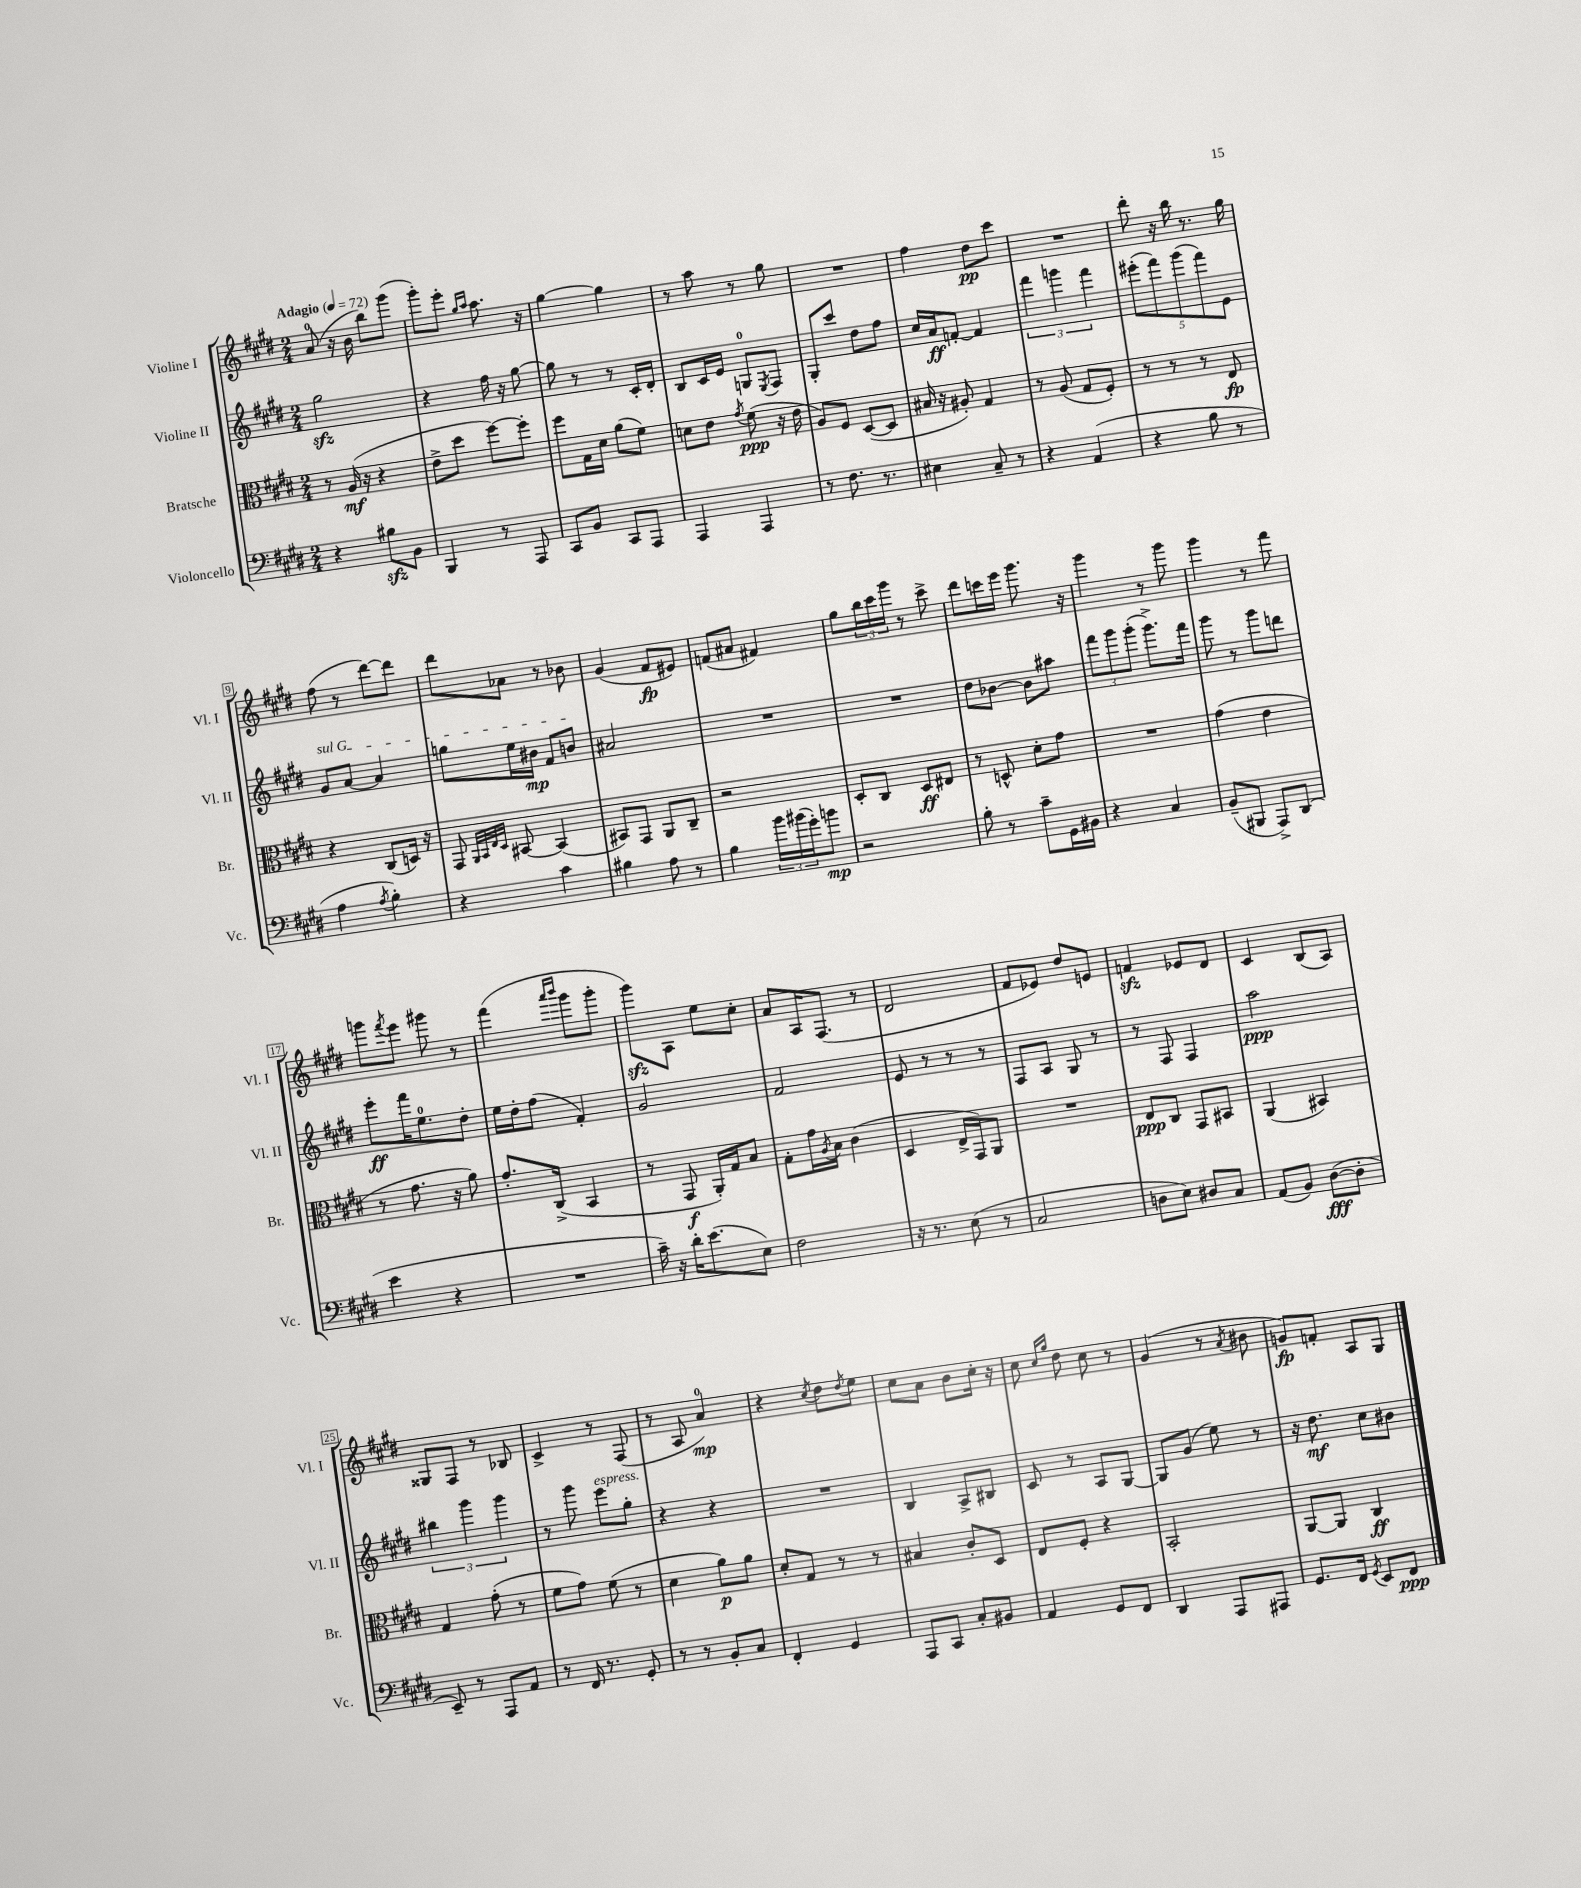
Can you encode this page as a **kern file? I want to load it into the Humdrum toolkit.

**kern	**kern	**kern	**kern
*staff4	*staff3	*staff2	*staff1
*clefF4	*clefC3	*clefG2	*clefG2
*k[f#c#g#d#]	*k[f#c#g#d#]	*k[f#c#g#d#]	*k[f#c#g#d#]
*M2/4	*M2/4	*M2/4	*M2/4
*MM72	*MM72	*MM72	*MM72
4r	8r	2gg#	(8a
.	(16A	.	16r
.	16r	.	16b
8B#	4r	.	8bb)
8BB	.	.	(8ggg#
=	=	=	=
4BBB	8e^	4r	8ggg#')
.	8dd#	.	8eee'
.	.	.	16qqgg#
.	.	.	16qqaa
8r	[8ff#)	16ff#	8.aa
.	.	16r	.
8AAA	8ff#']	[8gg#	.
.	.	.	16r
=	=	=	=
8CC#	8ff#	8gg#]	[4gg#
8BB	16G#	8r	.
.	16d#	.	.
8CC#	(8a	8r	4gg#]
8AAA	8f#)	16c#'	.
.	.	16d#'	.
=	=	=	=
4AAA	8d	8B	8r
.	8e	16c#	8aa
.	.	16e	.
.	8qg#	.	.
4AAA	(8f#	8G	8r
.	.	8qE	.
.	16r	8F#	8gg#
.	16e	.	.
=	=	=	=
8r	8A)	8G#'	2r
8.F#	8F#	8ccc#	.
.	([8D#	8dd#	.
8.r	.	.	.
.	8D#]	8ff#	.
=	=	=	=
4E#	16B#	16cc#	4ff#
.	16r	16a	.
.	8A#')	[8f'	.
8C#~	4G#	4f]	8dd#
8r	.	.	8ccc#
=	=	=	=
4r	8r	6fff#	2r
.	(8A	.	.
.	.	6ggg	.
(4AA	8G#	.	.
.	.	6fff#	.
.	8F#')	.	.
=	=	=	=
4r	8r	(10eee#'	8ddd#'
.	.	10fff#)	.
.	8r	.	16r
.	.	.	16bb
.	.	(10ggg#	.
8B	8r	.	8.r
.	.	10fff#)	.
8r	8E	.	.
.	.	10e	.
.	.	.	16gg#
=	=	=	=
4A	4r	8g#	(8ff#
.	.	[8a	8r
8qA	.	.	.
4B')	(8C#	4a]	[8ddd#)
.	16D)	.	8ddd#]
.	16r	.	.
=	=	=	=
4r	8GG#	8gg	8ddd#
.	32qqAA	.	.
.	32qqBB	.	.
.	32qqE	.	.
.	32qqD#	.	.
.	[8BB#	16ee	8a-
.	.	16b#	.
4c#	(4BB#]	8f#	8r
.	.	8b	8b-
=	=	=	=
4B#	8BB#)	2a#	(4g#
.	8GG#	.	.
8A	8AA	.	8f#
8r	8C#~	.	8e#)
=	=	=	=
4B	2r	2r	(8f
.	.	.	8a#
24b	.	.	4f#)
(24b#	.	.	.
24g#')	.	.	.
8b	.	.	.
=	=	=	=
2r	8D#'	2r	8gg#
.	8C#	.	24bb
.	.	.	24ccc#
.	.	.	24ggg#
.	8D#	.	8r
.	8E#	.	8ccc#^
=	=	=	=
8B'	8r	8dd#	8ddd#
8r	8D^^	[8b-	16ccc
.	.	.	16eee
8c#~	8d#'	8b-]	8.ggg#
16GG#	8g#	8aa#	.
16BB#	.	.	16r
=	=	=	=
4r	2r	12fff#	4ggg#
.	.	12ggg#	.
.	.	(12ggg#'	.
4C#	.	8.ggg#^)	8r
.	.	.	8ggg#
.	.	16fff#	.
=	=	=	=
(8BB~	(4g#	8ggg#	4ggg#
8BBB#	.	8r	.
8AAA^)	4e	8ggg#	8r
(8DD#	.	8ddd	8fff#
=	=	=	=
4e	8r	8eee'	8ggg
.	.	.	8qfff#
.	8.g#	16fff#	8eee
.	.	8.ee	.
4r	.	.	8ggg#
.	16r	.	.
.	8a)	8dd#'	8r
=	=	=	=
2r	8.g#'	16ee	(4fff#
.	.	16dd#'	.
.	.	(8ff#	.
.	(16C#^	.	.
.	.	.	16qqaaa
.	.	.	16qqbbb
.	4BB	4f#')	8ggg#
.	.	.	8ggg#'
=	=	=	=
16c#~)	8r	2g#	8ggg#)
16r	.	.	.
16d#'	8GG#	.	8A
(8.e	.	.	.
.	16AA')	.	8ee
.	16G#	.	.
8E)	8B	.	8cc#'
=	=	=	=
2F#	8G#'	2f#	8a
.	16g#	.	16A
.	8qA	.	.
.	16B	.	(8.F#
.	(4c#	.	.
.	.	.	8r
=	=	=	=
16r	4D#	8e	2d#
8.r	.	.	.
.	.	8r	.
(8E	16E^	8r	.
.	16GG#)	.	.
8r	8AA	8r	.
=	=	=	=
2C#	2r	8F#	8f#
.	.	8A	8e-)
.	.	8G#	8dd#
.	.	8r	8e
=	=	=	=
8D	8E	8r	4f
8E)	8C#	8F#	.
8D#	8GG#	4F#	8e-
8C#	8BB#	.	8d#
=	=	=	=
(8AA	(4AA	2aa	4c#
8BB)	.	.	.
([8D#	4BB#)	.	(8B
8D#']	.	.	8A)
=	=	=	=
8EE~)	4G#	6bb#	8G##
8r	.	.	8F#
.	.	6ggg#	.
8AAA	(8g#'	.	8r
.	.	6ggg#	.
8AA	8r	.	8B-
=	=	=	=
8r	8f#	8r	4c#^
16FF#	8g#)	8ggg#	.
8.r	.	.	.
.	(8f#	8eee	8r
8GG#'	8r	8gg#'	(8F#
=	=	=	=
8r	4d#	4r	8r
8r	.	.	8A
8BB'	8a)	4r	4a)
8C#	8a	.	.
=	=	=	=
4FF#'	8d#'	2r	4r
.	8G#	.	.
.	.	.	8qcc#
4GG#	8r	.	8dd#
.	.	.	8qdd#
.	8r	.	8ee
=	=	=	=
8AAA	4B#	4B	8cc#
8CC#	.	.	8a
8C#'	8c#'	8A^	8b
8BB#	8D#	8B#	16cc#'
.	.	.	16r
=	=	=	=
4AA	8E	8c#	8cc#
.	.	.	16qqcc#
.	.	.	16qqgg#
.	8F#'	8r	8dd#
8GG#	4r	8A	8cc#
8FF#	.	[8G#	8r
=	=	=	=
4DD#	2BB'	8G#]	(4g#
.	.	(8g#	.
8AAA	.	8ee)	8r
.	.	.	8qa
8AAA#	.	8r	8b#
=	=	=	=
8.GG#	[8AA	16r	8g)
.	.	8.dd#	.
.	8AA]	.	8f'
16FF#	.	.	.
8qGG#	.	.	.
8EE	4C#	8cc#	8A
8FF#	.	8b#	8G#
==	==	==	==
*-	*-	*-	*-
